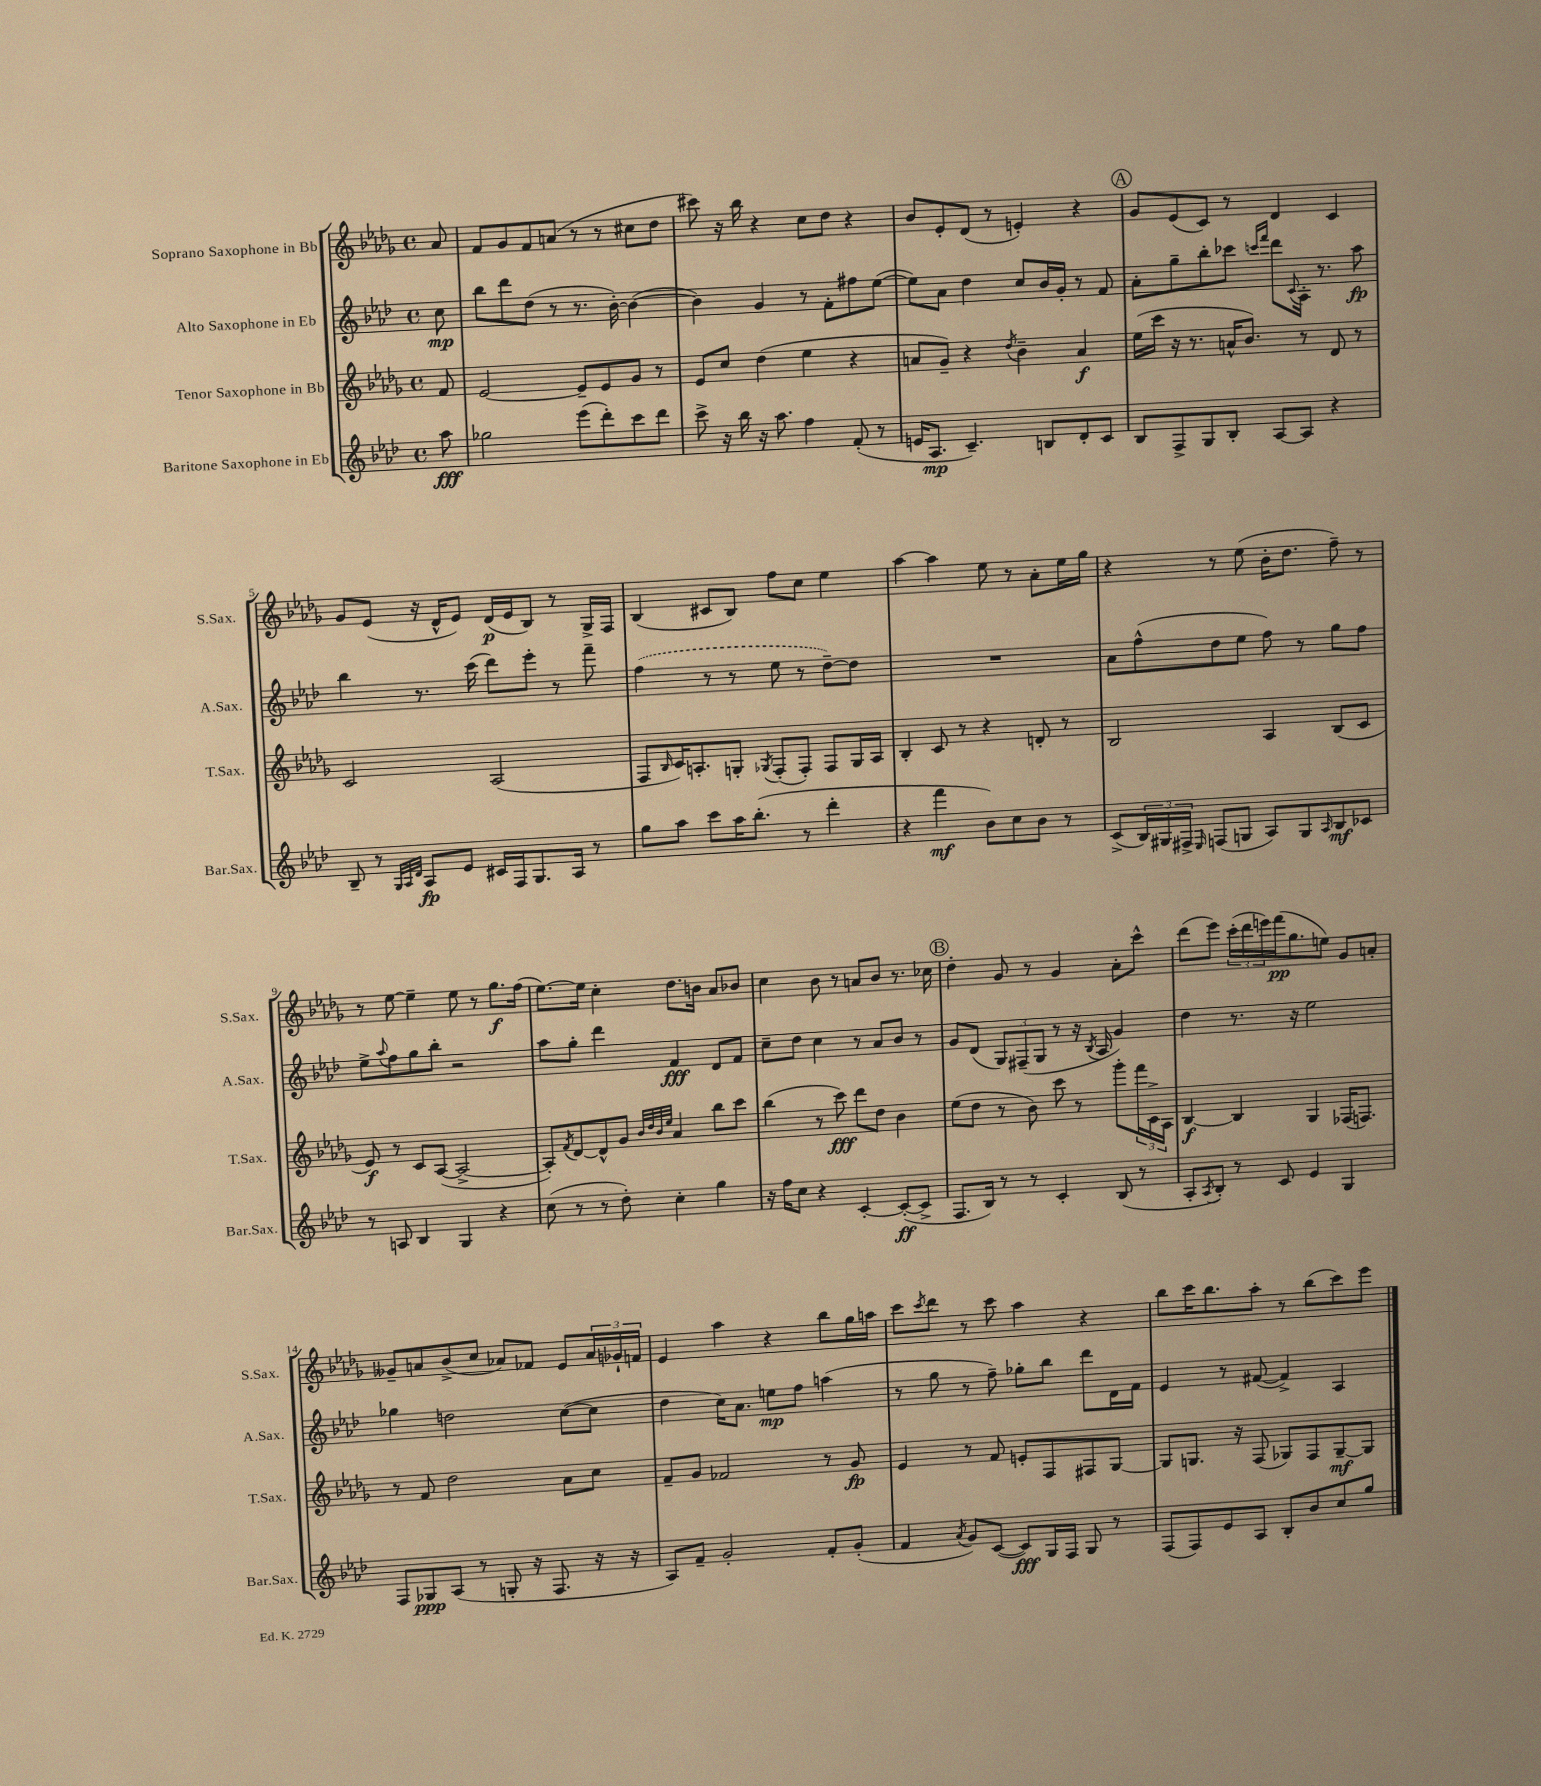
<<
\new StaffGroup <<
\new Staff = "s0" \with { instrumentName = "Soprano Saxophone in Bb" shortInstrumentName = "S.Sax." } {
    \clef treble \key des \major \defaultTimeSignature \time 4/4 \partial 8
    aes'8 |
    f'8 ges'8 f'8 a'8( r8 r8 cis''8 des''8 |
    cis'''8) r16 bes''16 r4 c''8 des''8 r4 |
    bes'8 ees'8-. des'8( r8 e'4-.) r4 |
    \mark \markup { \circle "A" } ges'8 ees'8( c'8) r8 des'4 c'4 |
    ges'8 ees'8( r16 des'16-^ ees'8) des'16\p( ees'16 bes8) r8 ges16-> f16 |
    bes4( cis'8 bes8) f''8 c''8 ees''4 |
    aes''4~ aes''4 ees''8 r8 aes'8-. ees''16 ges''16 |
    r4 r8 ees''8( bes'16-. des''8. f''8--) r8 |
    r8 ees''8~ ees''4-- ees''8 r8 ges''8.\f f''16( |
    ees''8.~) ees''16 c''4-. des''8. b'16 aes'8 bes'8 |
    c''4 bes'8 r8 a'8 bes'8 r8. ces''16 |
    \mark \markup { \circle "B" } des''4-. ges'8 r8 ges'4 aes'8-. c'''8-^ |
    des'''8( ees'''8) \tuplet 3/2 { c'''16-.( des'''16 e'''16) } f'''16\pp( ges''8. e''8) ges'8 a'8-. |
    geses'8-- a'8 bes'8->( c''8 aes'8) fes'8 ees'8 \tuplet 3/2 { aes'16 ges'16-! f'16 } |
    ees'4 aes''4 r4 bes''8 ges''16 a''16 |
    c'''8 \acciaccatura { c'''8 } des'''8 r8 c'''8 aes''4 r4 |
    bes''8 c'''16 bes''8. aes''8-. r8 bes''8( c'''8) ees'''8 \bar "|." |
}
\new Staff = "s1" \with { instrumentName = "Alto Saxophone in Eb" shortInstrumentName = "A.Sax." } {
    \clef treble \key aes \major \defaultTimeSignature \time 4/4 \partial 8
    c''8\mp |
    bes''8 des'''8 des''8( r8 r8. bes'16~-.) bes'4~( |
    bes'4) g'4 r8 f'8-. fis''8 ees''8~( |
    ees''8) aes'8 des''4 c''8 bes'16 g'16-. r8 f'8 |
    \mark \markup { \circle "A" } aes'8-. g''8-- bes''8-. ces'''8 \grace { c'''16 f'''16 } des'''8 \appoggiatura { c'8 } aes16-. r8. aes''8\fp |
    bes''4 r8. c'''16( des'''8) ees'''8-. r8 f'''8-- |
    \once \slurDashed f''4( r8 r8 ees''8 r8 des''8~--) des''8 |
    R1 |
    aes'8 f''8-^( des''8 ees''8 f''8) r8 g''8 f''8 |
    ees''8-> \appoggiatura { aes''8 } f''8 g''8 bes''8-. r2 |
    aes''8 g''8-. des'''4 f'4\fff des'8 f'8 |
    c''8-- des''8 c''4 r8 aes'8 bes'8 r8 |
    \mark \markup { \circle "B" } g'8 des'8( \tuplet 3/2 { g8) fis8--( g8 } r8 r16 \acciaccatura { bes8 } aes16 g'4) |
    des''4 r8. r16 ees''2 |
    ges''4 d''2 c''8~( c''8 |
    des''4 c''16) aes'8. e''8\mp f''8 a''4( |
    r8 g''8 r8 f''8--) ges''8-. bes''8 des'''8 des'16 f'16 |
    ees'4 r8 fis'8~( fis'4->) aes4 \bar "|." |
}
\new Staff = "s2" \with { instrumentName = "Tenor Saxophone in Bb" shortInstrumentName = "T.Sax." } {
    \clef treble \key des \major \defaultTimeSignature \time 4/4 \partial 8
    f'8 |
    ees'2~ ees'8-- ees'8 ges'8 r8 |
    ees'8 c''8 des''4( ees''4 r4 |
    a'8 ges'8--) r4 \acciaccatura { des''8 } bes'4-- a'4\f |
    \mark \markup { \circle "A" } ees''16( c'''16 r16 r8. a'16-^ bes'8.) r8 des'8 r8 |
    c'2 aes2( |
    f8 \grace { bes16 } c'16) a8.-. g8-. \acciaccatura { ges8 } f8-.( f8-.) f8 ges16 a16 |
    bes4-. c'8 r8 r4 d'8-. r8 |
    bes2 aes4 bes8( c'8 |
    ees'8\f) r8 c'8 aes8~( aes2~-> |
    aes8-.) \acciaccatura { f'8 } des'8~ des'8-^ ges'8 \grace { bes'32 des''32 bes'32 ees''32 } aes'4 bes''8 c'''8 |
    bes''4( r8 c'''8\fff) des'''8 des''8 bes'4 |
    \mark \markup { \circle "B" } ees''8( des''8 r8 bes'8) c'''8 r8 ges'''8-. \tuplet 3/2 { f'''16 c'16-> aes16 } |
    bes4~\f bes4 ges4 fes16( f8.) |
    r8 f'8 des''2 aes'8 c''8 |
    f'8-- ges'8 fes'2 r8 ges'8\fp |
    ees'4 r8 f'8 e'8-. f8 fis8 ges8~ |
    ges8 g8. r16 f8( ges8) f8 ges8~--\mf ges8 \bar "|." |
}
\new Staff = "s3" \with { instrumentName = "Baritone Saxophone in Eb" shortInstrumentName = "Bar.Sax." } {
    \clef treble \key aes \major \defaultTimeSignature \time 4/4 \partial 8
    aes''8\fff |
    ges''2 ees'''8( des'''8-.) c'''8 des'''8 |
    c'''8-> r16 bes''16 r16 aes''8. f''4 f'8-.( r8 |
    e'16 aes8.\mp c'4.--) b8 des'8-. c'8 |
    \mark \markup { \circle "A" } bes8 f8-> g8 bes8-. aes8~ aes8 r4 |
    bes8-- r8 \grace { g32 aes32 des'32 } aes8\fp ees'8 cis'16 f16 g8. aes16 r8 |
    g''8 aes''8 c'''8 aes''16 bes''8.-.( r8 des'''4-. |
    r4 f'''4\mf bes'8) c''8 bes'8 r8 |
    c'8->( \tuplet 3/2 { bes16) gis16 fis16-> } \grace { ees16 } f8( g8 aes8) g8 \grace { aes16 } bes8\mf ces'8 |
    r8 a8 bes4 g4 r4 |
    c''8( r8 r8 des''8-.) c''4-. g''4 |
    r16 f''16 c''8 r4 c'4~-. c'8~-.\ff( c'8-> |
    \mark \markup { \circle "B" } f8. bes16) r8 r8 c'4-. bes8( r8 |
    aes8-. \acciaccatura { aes8 } bes8-.) r8 c'8 ees'4 g4 |
    f8 ges8\ppp aes8( r8 g8-. r16 f8. r16 r16 |
    aes8) f'8-- g'2-. f'8-. g'8-.( |
    f'4 \acciaccatura { aes'8 } g'8) c'8~( c'8\fff) g16 f16 g8 r8 |
    f8( f8) ees'8 aes8 bes8-. bes'8 c''8 g''8 \bar "|." |
}
>>
>>
